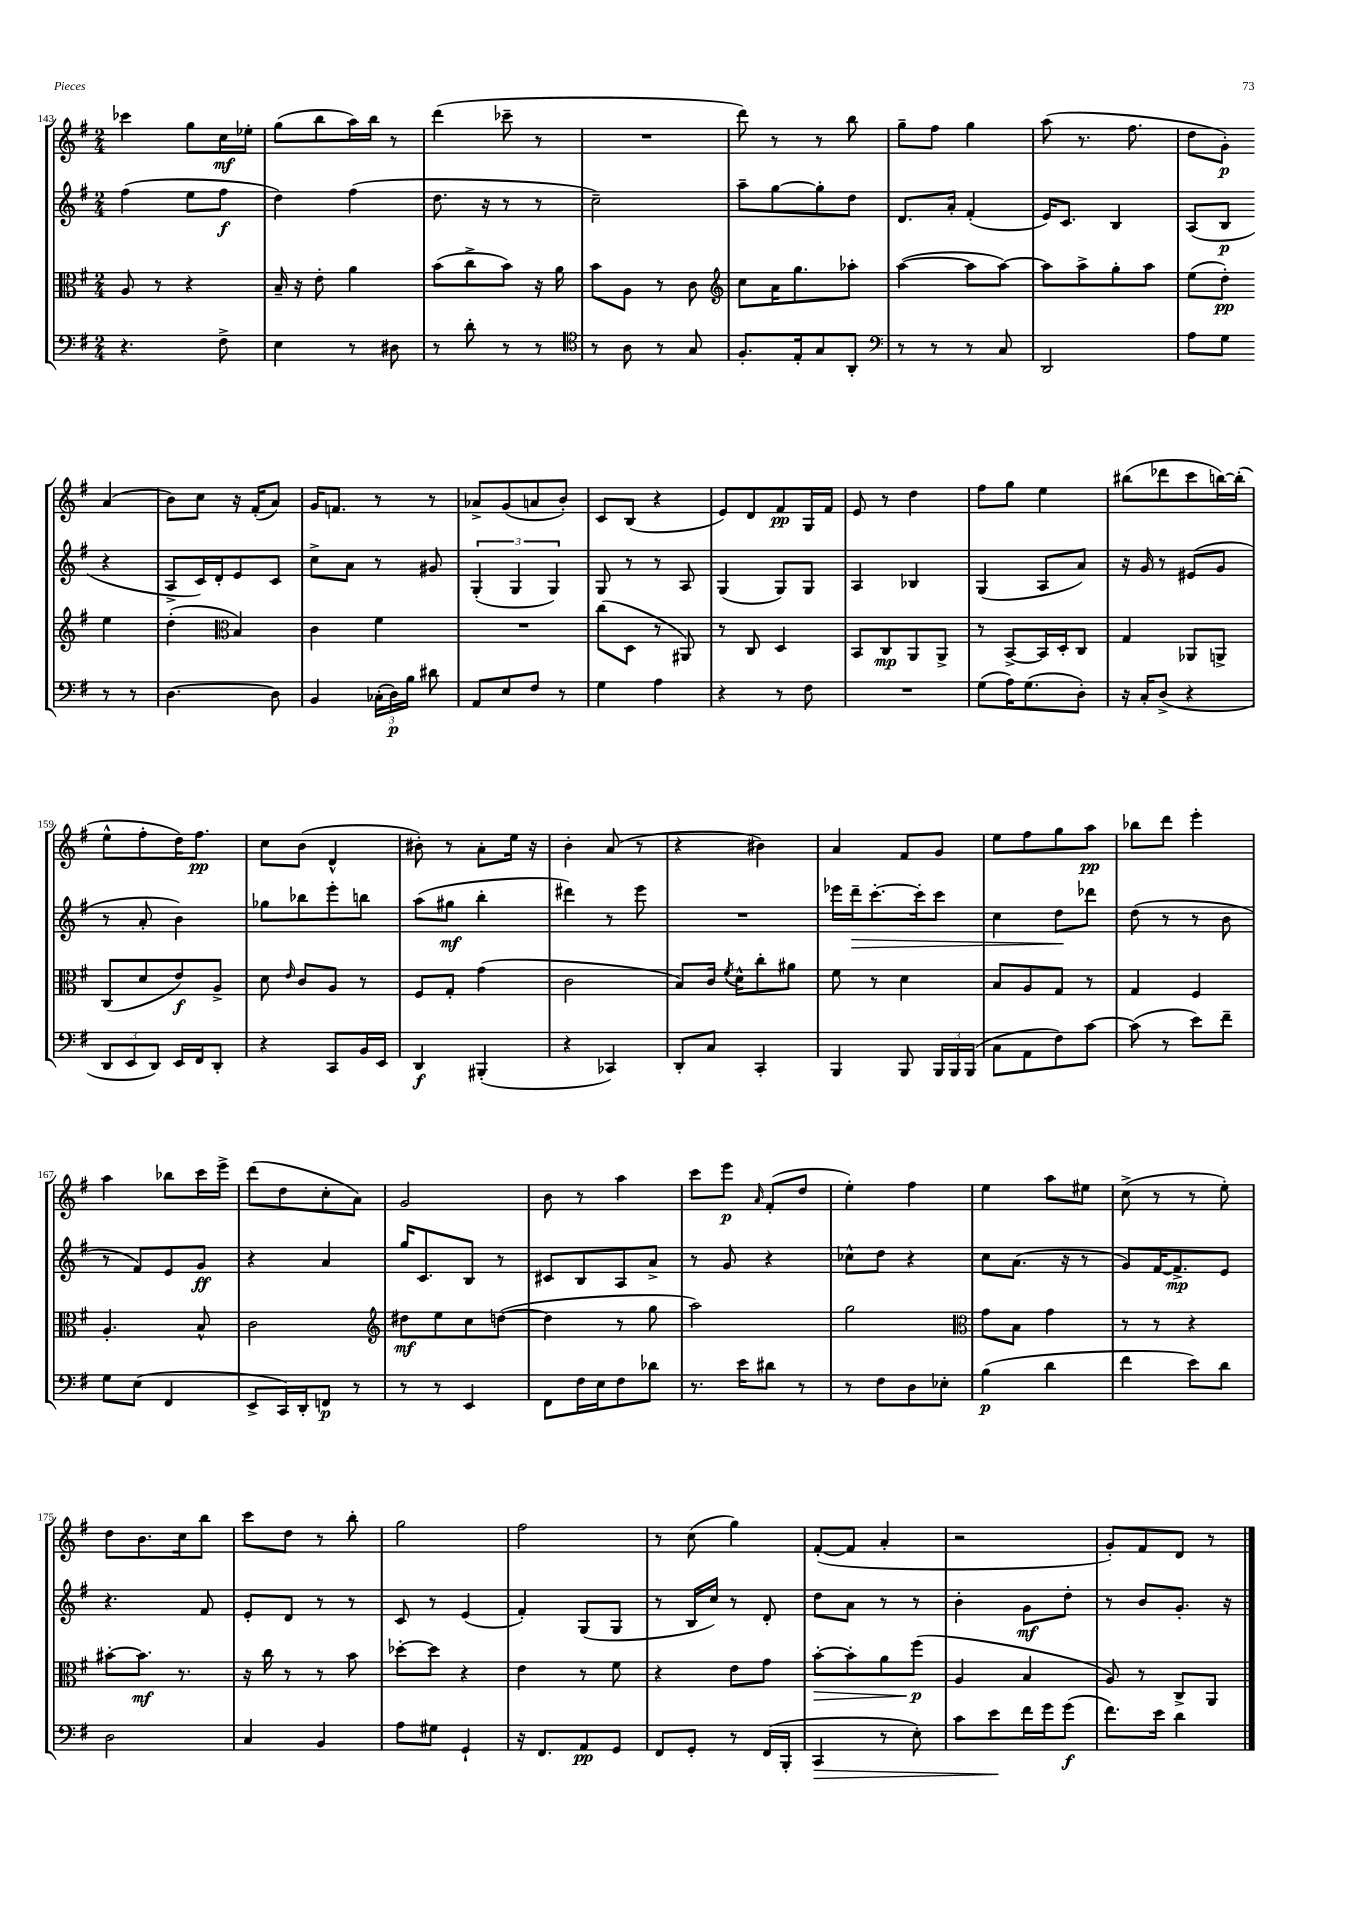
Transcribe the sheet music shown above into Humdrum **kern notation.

**kern	**kern	**kern	**kern
*staff4	*staff3	*staff2	*staff1
*clefF4	*clefC3	*clefG2	*clefG2
*k[f#]	*k[f#]	*k[f#]	*k[f#]
*M2/4	*M2/4	*M2/4	*M2/4
4.r	8A	(4ff#	4ccc-
.	8r	.	.
.	4r	8ee	8gg
8F#^	.	8ff#	16cc
.	.	.	16ee-'
=	=	=	=
4E	16B~	4dd)	(8gg
.	16r	.	.
.	8e'	.	8bb
8r	4a	(4ff#	16aa)
.	.	.	16bb
8D#	.	.	8r
=	=	=	=
8r	(8b	8.dd	(4ddd
8d'	8cc^	.	.
.	.	16r	.
8r	8b)	8r	8ccc-~
8r	16r	8r	8r
.	16a	.	.
=	=	=	=
*clefC4	*	*	*
8r	8b	2cc~)	2r
8A	8A	.	.
8r	8r	.	.
8G	8c	.	.
=	=	=	=
*	*clefG2	*	*
8.F#'	8cc	8aa~	8ddd)
.	16a	[8gg	8r
16E'	8.gg	.	.
8G	.	8gg']	8r
8AA'	8aa-'	8dd	8bb
=	=	=	=
*clefF4	*	*	*
8r	([4aa	8.d	8gg~
8r	.	.	8ff#
.	.	16a'	.
8r	8aa]	(4f#'	4gg
8C	[8aa)	.	.
=	=	=	=
2DD	8aa]	16e)	(8aa
.	.	8.c	.
.	8aa^	.	8.r
.	8gg'	4B	.
.	.	.	8.ff#
.	8aa	.	.
=	=	=	=
8A	(8ee	(8A	8dd
8G	8dd')	8B	8g')
8r	4ee	4r	(4a
8r	.	.	.
=	=	=	=
[4.D	(4dd'	8A^	8b)
.	.	16c)	8cc
.	.	16d'	.
*	*clefC3	*	*
.	4B)	8e	16r
.	.	.	(16f#'
8D]	.	8c	8a)
=	=	=	=
4BB	4c	8cc^	16g
.	.	.	8.f
.	.	8a	.
(24C-'	4f#	8r	8r
24D)	.	.	.
24B	.	.	.
8d#	.	8g#	8r
=	=	=	=
8AA	2r	(6G'	8a-^
8E	.	.	(8g
.	.	6G	.
8F#	.	.	8a
.	.	6G)	.
8r	.	.	8b')
=	=	=	=
4G	(8cc	8G	8c
.	8D	8r	(8B
4A	8r	8r	4r
.	8AA#)	8A	.
=	=	=	=
4r	8r	(4G	8e)
.	8C	.	8d
8r	4D	8G)	8f#
8F#	.	8G	16G
.	.	.	16f#
=	=	=	=
2r	8BB	4A	8e
.	8C	.	8r
.	8AA	4B-	4dd
.	8AA^	.	.
=	=	=	=
(8G	8r	(4G	8ff#
16A)	[8BB^	.	8gg
(8.G	.	.	.
.	16BB]	8A	4ee
.	16D'	.	.
8D')	8C	8a)	.
=	=	=	=
16r	4G	16r	(8bb#
16C'	.	16g	.
(8D^	.	8r	8ddd-
4r	8AA-	(8e#	8ccc
.	8AA^	8g	[16bb)
.	.	.	(16bb']
=	=	=	=
12DD	(8C	8r	8ee^^
12EE	.	.	.
.	8d	8a'	8ff#'
12DD)	.	.	.
16EE	8e)	4b)	16dd)
16FF#	.	.	8.ff#
8DD'	8A^	.	.
=	=	=	=
4r	8d	8gg-	8cc
.	16qqe	.	.
.	8c	8bb-	(8b
8CC	8A	8eee'	4d^^
16BB	8r	8bb	.
16EE	.	.	.
=	=	=	=
4DD	8F#	(8aa	8b#')
.	8G'	8gg#	8r
(4BBB#'	(4g	4bb'	8a'
.	.	.	16ee
.	.	.	16r
=	=	=	=
4r	2c	4ddd#)	4b'
4CC-)	.	8r	(8a
.	.	8eee	8r
=	=	=	=
8DD'	8B)	2r	4r
8C	16c	.	.
.	8qf#	.	.
.	16d^^	.	.
4CC'	8cc'	.	4b#)
.	8a#	.	.
=	=	=	=
4BBB	8f#	16eee-	4a
.	.	16ddd~	.
.	8r	[8.ccc'	.
8BBB	4d	.	8f#
.	.	16ccc']	.
24BBB	.	8ccc	8g
24BBB	.	.	.
(24BBB	.	.	.
=	=	=	=
8C	8B	4cc	8ee
8AA	8A	.	8ff#
8F#)	8G	8dd	8gg
[8c	8r	8ddd-	8aa
=	=	=	=
(8c]	4G	(8dd	8bb-
8r	.	8r	8ddd
8e)	4F#	8r	4eee'
8f#~	.	8b	.
=	=	=	=
8G	4.A'	8r	4aa
(8E	.	8f#)	.
4FF#	.	8e	8bb-
.	8B^^	8g	16ccc
.	.	.	16eee^
=	=	=	=
8EE^	2c	4r	(8ddd
16CC)	.	.	8dd
16DD'	.	.	.
8FF	.	4a	8cc'
8r	.	.	8a)
=	=	=	=
*	*clefG2	*	*
8r	8dd#	16gg	2g
.	.	8.c	.
8r	8ee	.	.
4EE	8cc	8B	.
.	([8dd	8r	.
=	=	=	=
8FF#	4dd]	8c#	8b
16F#	.	8B	8r
16E	.	.	.
8F#	8r	8A	4aa
8d-	8gg	8a^	.
=	=	=	=
8.r	2aa)	8r	8ccc
.	.	8g	8eee
16e	.	.	.
.	.	.	16qqa
8d#	.	4r	(8f#'
8r	.	.	8dd
=	=	=	=
8r	2gg	8cc-^^	4ee')
8F#	.	8dd	.
8D	.	4r	4ff#
8E-'	.	.	.
=	=	=	=
*	*clefC3	*	*
(4B	8g	8cc	4ee
.	8B	(8.a	.
4d	4g	.	8aa
.	.	16r	.
.	.	8r	8ee#
=	=	=	=
4f#	8r	8g)	(8cc^
.	8r	[16f#	8r
.	.	8.f#^]	.
8e)	4r	.	8r
8d	.	8e	8ee')
=	=	=	=
2D	[8b#'	4.r	8dd
.	8.b#]	.	8.b
.	8.r	.	16cc
.	.	8f#	8bb
=	=	=	=
4C	16r	8e'	8ccc
.	16cc	.	.
.	8r	8d	8dd
4BB	8r	8r	8r
.	8b	8r	8bb'
=	=	=	=
8A	[8dd-'	8c	2gg
8G#	8dd-]	8r	.
4GG`	4r	(4e	.
=	=	=	=
16r	4e	4f#')	2ff#
8.FF#	.	.	.
8AA	8r	(8G	.
8GG	8f#	8G	.
=	=	=	=
8FF#	4r	8r	8r
8GG'	.	16B	(8cc
.	.	16cc)	.
8r	8e	8r	4gg)
(16FF#	8g	8d'	.
16BBB'	.	.	.
=	=	=	=
4CC	[8b'	8dd	([8f#'
.	8b']	8a	8f#]
8r	8a	8r	4a'
8E')	(8ff#	8r	.
=	=	=	=
8c	4A	4b'	2r
8e	.	.	.
16f#	4B	8g	.
16g	.	.	.
(8g	.	8dd'	.
=	=	=	=
8.f#)	8A)	8r	8g')
.	8r	8b	8f#
16e	.	.	.
4d	8C^	8.g'	8d
.	8AA	.	8r
.	.	16r	.
==	==	==	==
*-	*-	*-	*-
